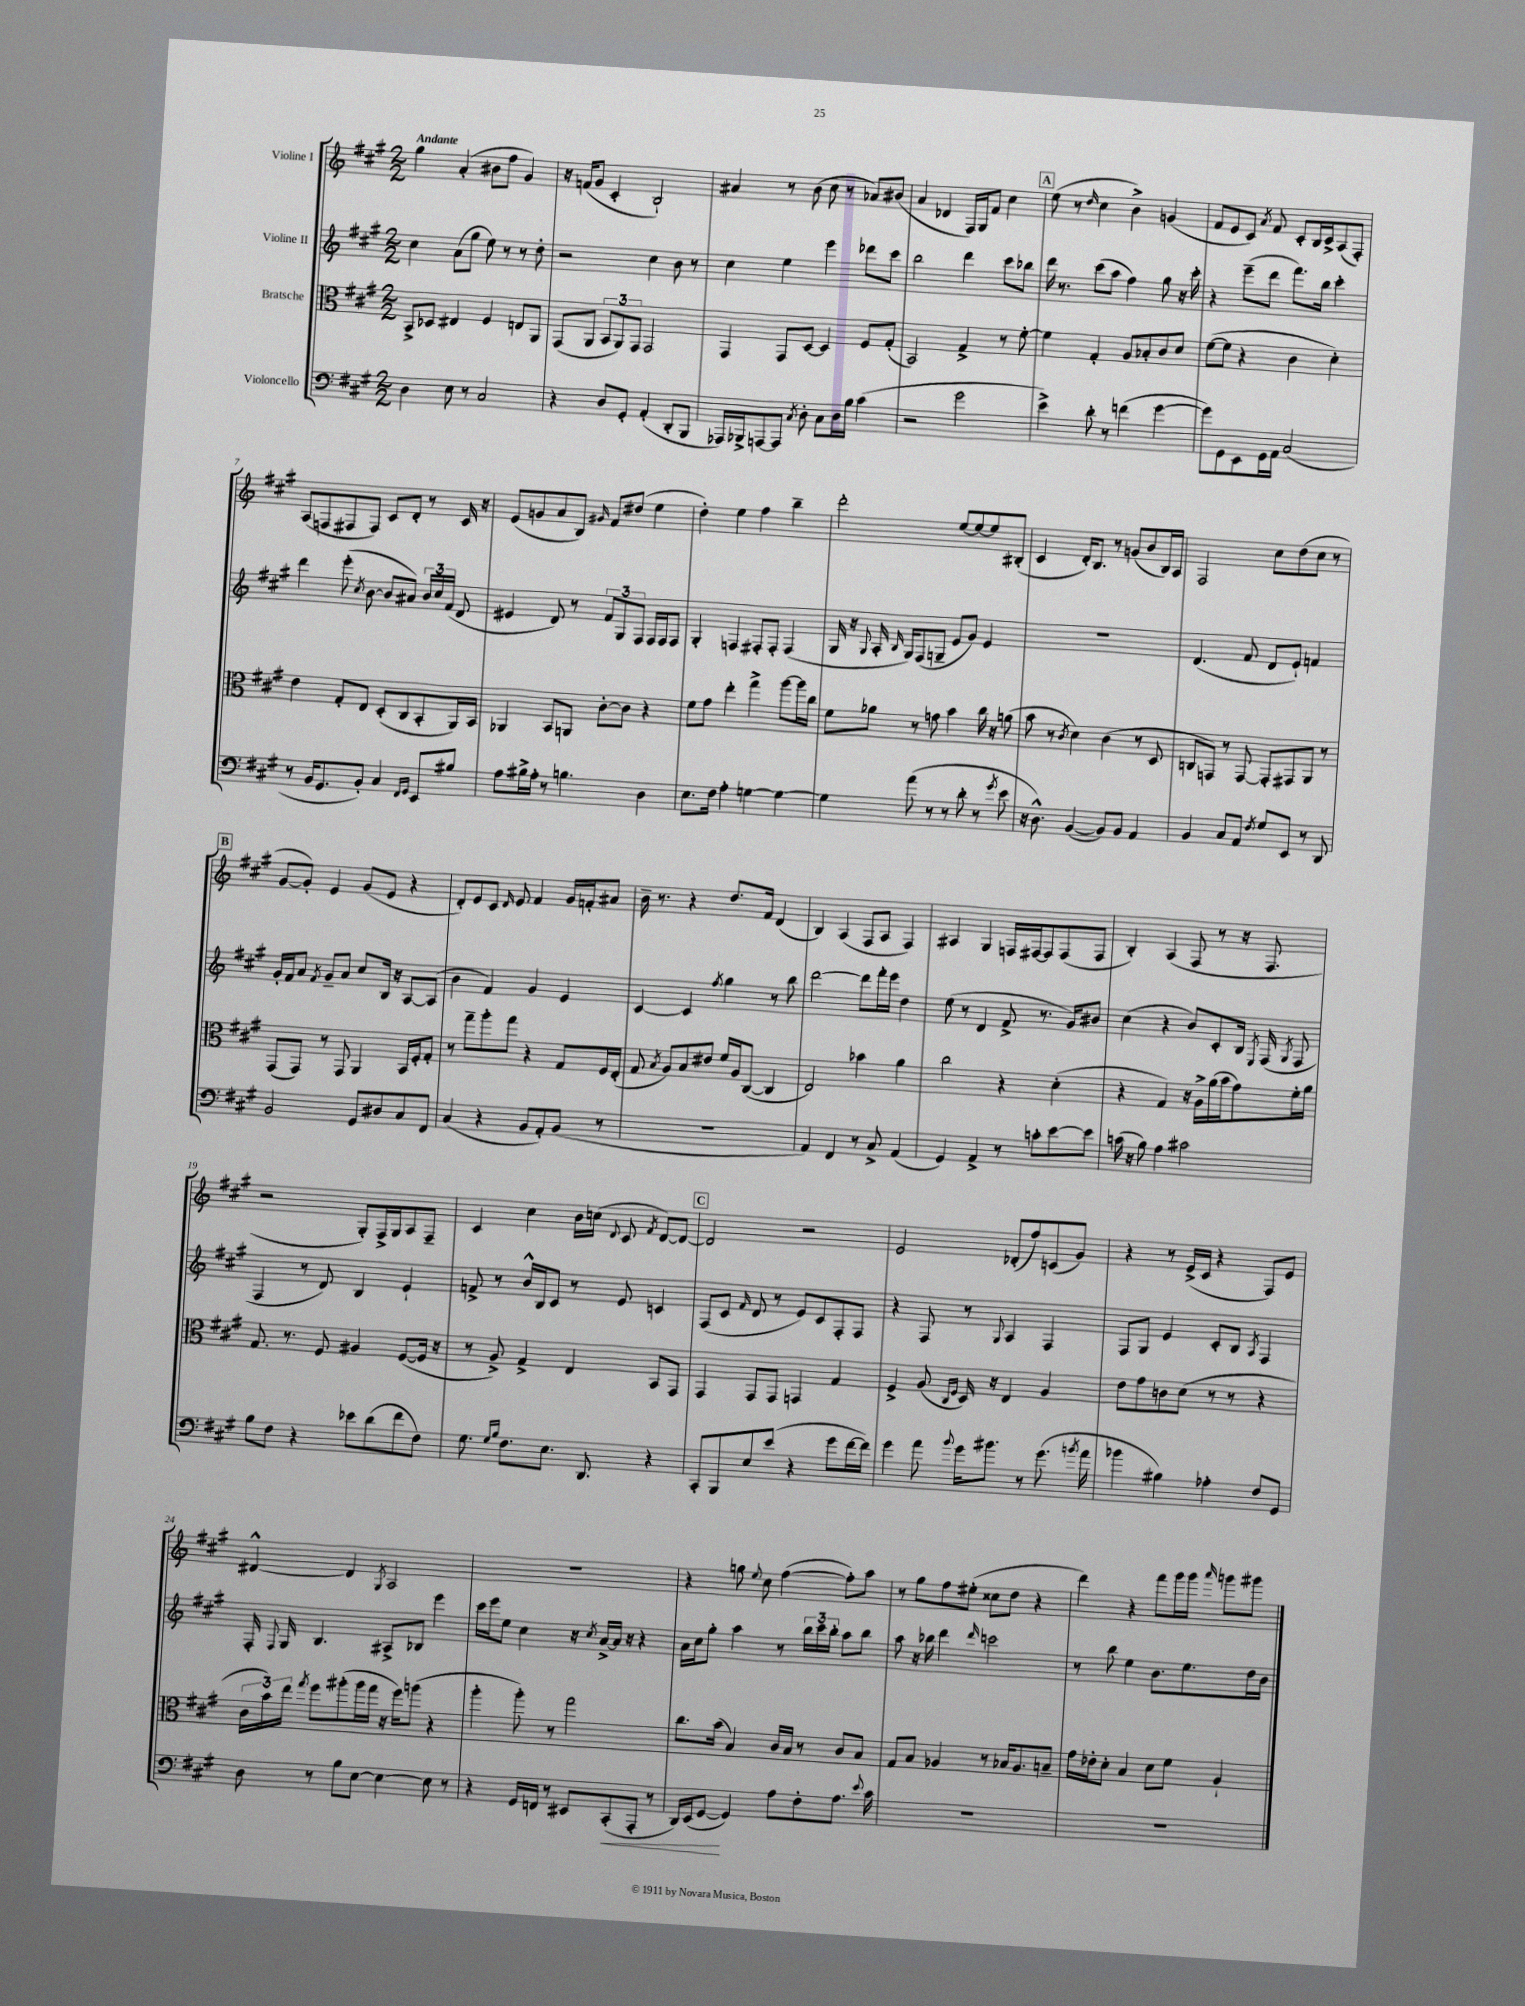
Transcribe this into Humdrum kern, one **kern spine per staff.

**kern	**dynam	**kern	**kern	**kern
*part4	*part4	*part3	*part2	*part1
*staff4	*staff4	*staff3	*staff2	*staff1
*I"Violoncello	*	*I"Bratsche	*I"Violine II	*I"Violine I
*clefF4	*	*clefC3	*clefG2	*clefG2
*k[f#c#g#]	*	*k[f#c#g#]	*k[f#c#g#]	*k[f#c#g#]
*M2/2	*	*M2/2	*M2/2	*M2/2
=1	=1	=1	=1	=1
!	!	!	!	!LO:TX:a:B:t=Andante
4D\	.	8BB^/L	4cc#\	4gg#\
.	.	8D-X/J	.	.
8E\	.	4E#X/	(8a\L	(4a'/
8r	.	.	8gg#\J	.
2C#/	.	4F#/	8ee\)	8b#X\L
.	.	.	8r	8ff#\J
.	.	8En/L	8r	4g#/)
.	.	8AA/J	8dd'\	.
=2	=2	=2	=2	=2
4r	.	(8GG#/L	2r	16r
.	.	.	.	(16fn/KL
.	.	8AA/J	.	8g#/J
8D/L	.	12BB/L	.	4c#'/
.	.	12AA/)	.	.
8GG#'/J	.	.	.	.
.	.	12GG#/J	.	.
(4AA'/	.	2GG#/	4cc#\	2B`/)
8DD'/L	.	.	8b\	.
8BBB/J	.	.	8r	.
=3	=3	=3	=3	=3
16AAA-X/LL)	.	4GG#/	4cc#\	4a#X/
16BBB-X^/J	.	.	.	.
[8AAAn/	.	.	.	.
8AAA/J]	.	8GG#/L	4ee\	8r
8qC#/	.	.	.	.
8D'\	.	[8D/J	.	(8b\
8C#\L	.	4D/]	4eee\	8cc#\
16D\L	.	.	.	8r
16B\JJ	.	.	.	.
(4c#\	.	8F#/L	8ddd-X\L	8a-X/L)
.	.	(8G#'/J	8ccc#\J	(8b#X/J
=4	=4	=4	=4	=4
2r	.	2BB/)	2bb\	4a/
.	.	.	.	4d-X/
2g#\	.	4G#^/	4ddd\	16F#/LL)
.	.	.	.	16G#/J
.	.	.	.	8f#/J
.	.	8r	8ccc#\L	4cc#\
.	.	[8f#'\	8bb-X\J	.
!!LO:REH:place=s1:t=A
=5	=5	=5	=5	=5
4e^\)	.	4f#\]	16ddd\	(8ee\
.	.	.	8.r	.
.	.	.	.	8r
.	.	.	.	16qqdd/
8d'\	.	4G#'/	(8ccc#\L	4cc#\
8r	.	.	8aa\J	.
(4fn\	.	8A/L	4ff#\)	4b^\)
.	.	8B-X'/	.	.
[4g#\	.	8c#/	8gg#\	(4gn/
.	.	8d/J	16r	.
.	.	.	16ccc#'\	.
=6	=6	=6	=6	=6
8g#\L])	.	([8f#\L	4r	8f#/L
8GG#\	.	8f#\J]	.	8e/
8EE\	.	4r	(8eee~\L	8c#/J)
.	.	.	.	8qa/
16GG#\L	.	.	8ddd\J	8f#/
16AA\JJ	.	.	.	.
(2C#/	.	4c#\	8.fff#\L)	8c#'/L
.	.	.	.	16B/L
.	.	.	16bb\Jk	16c#^/J
.	.	4d'\)	4ccc#'\	(8A/
.	.	.	.	8F#'/J)
!!LO:LB:g=z
=7	=7	=7	=7	=7
8r	.	4e\	4ddd\	(8A/L
16BB/KL	.	.	.	8Fn/
8.GG#/	.	.	.	.
.	.	8G#'/L	(8eee'\	8F#X/
.	.	.	8qcc#/	.
8BB'/J)	.	8E/J	[8b\	8F#/J)
4C#/	.	(8D'/L	8b/L]	8c#/L
.	.	8C#/	8a#X/J)	8d'/J
16qqFF#/LL	.	.	.	.
16qqGG#/JJ	.	.	.	.
8EE/L	.	8BB'/	24b/LL	8r
.	.	.	24cc#/	.
.	.	.	(24f#/JJ	.
8B#X/J	.	16AA/L)	8d/	16c#/
.	.	16BB/JJ	.	16r
=8	=8	=8	=8	=8
8A\L	.	4AA-X/	4e#X/	(8e/L
16B#X^\L	.	.	.	8gn/
16A'\JJ	.	.	.	.
8r	.	8BB/L	8d/)	8a/
4.Bn\	.	8AAn/J	8r	8B/J)
.	.	.	.	16qqg#X/
.	.	[8c#'\L	12f#/L	8f#/L
.	.	.	12G#/	.
.	.	8c#\J]	.	(8dd#X/J
.	.	.	12F#/J	.
4D\	.	4r	16F#/LL	4ee\
.	.	.	16F#/J	.
.	.	.	8F#/J	.
=9	=9	=9	=9	=9
8.E\L	.	8f#\L	4G#'/	4dd'\)
.	.	8g#\J	.	.
16F#\Jk	.	.	.	.
4A'\	.	4ee'\	4Fn/	4ee\
[4Gn\	.	4gg#^\	8F#X'/L	4ff#\
.	.	.	8F#'/J	.
4G\_	.	[8aa\L	(4F#/	4bb~\
.	.	16aa\L]	.	.
.	.	16cc#\JJ	.	.
=10	=10	=10	=10	=10
4G\]	.	8f#\L	16G#/	2ddd'\
.	.	.	16r	.
.	.	.	8qqG#/	.
.	.	8a-X\J	16A'/	.
.	.	.	16qqB/	.
.	.	.	16G#/KL)	.
(8a\	.	8r	(8F#/	.
8r	.	8gn\	8Gn~/J	.
8r	.	4b\	8e/L	[8ee/L
8d'\	.	.	8g#/J)	8ee/_
8r	.	16cc#\	4e/	8ee/]
.	.	16r	.	.
8qg#/	.	.	.	.
8e\	.	(8an\	.	(8B#X'/J
=11	=11	=11	=11	=11
16r	.	8b\	1r	4c#/
8.D^^\)	.	.	.	.
.	.	8r	.	.
.	.	8qc#/	.	.
([4BB/	.	4d\)	.	16d'/KL)
.	.	.	.	8.B/J
8BB/L])	.	(4c#\	.	8r
8BB/J	.	.	.	(8gn/L
4AA/	.	8r	.	8b/
.	.	8D/	.	16B/L)
.	.	.	.	16A/JJ
=12	=12	=12	=12	=12
4BB/	.	8Cn/L	(4.d/	2F#/
.	.	8GGn/J)	.	.
8C#/L	.	8r	.	.
8AA/J	.	[8GG/	8f#/	.
8qF#/	.	.	.	.
8G#/L	.	8GG'/L]	8d/L	8cc#\L
8EE/J	.	8GG#X/	8e`/J)	(8dd\
8r	.	8AA/J	4fn/	8cc#\J
8DD/	.	8r	.	8r
!!LO:LB:g=z
!!LO:REH:place=s1:t=B
=13	=13	=13	=13	=13
2BB/	.	(8GG#/L	16g#'/LL	[8g#/L
.	.	.	16f#/J	.
.	.	8GG#/J)	8a/J	8g#'/J])
.	.	.	8qf#/	.
.	.	8r	8g#~/L	4e/
.	.	8GG#/	8a/J	.
8GG#/L	.	4AA/	8cc#/L	(8g#/L
8D#X/	.	.	16B/Jk	8e/J
.	.	.	16r	.
8C#/	.	16BB/LL	[8A/L	4r
.	.	16F#'/J	.	.
8FF#/J	.	8G#'/J	(8A/J]	.
=14	=14	=14	=14	=14
(4C#/	.	8r	4b\	8d'/L)
.	.	8gg#~\L	.	8e/
4r	.	8aa'\	4f#/)	8c#/J
.	.	.	.	16qqd/
.	.	8gg#\J	.	8e/
8BB/L	.	4r	4g#/	4f#/
8AA'/)	.	.	.	.
(8BB/J	.	8G#/L	4e/	16g#/LL
.	.	.	.	16fn'/J
8r	.	16F#/L	.	8a#X/J
.	.	(16E'/JJ	.	.
=15	=15	=15	=15	=15
1r	.	8G#/	[4c#/	16b~\
.	.	.	.	8.r
.	.	8qB/	.	.
.	.	8A/L)	.	.
.	.	8B/	4c#/]	4r
.	.	8e#X/J	.	.
.	.	.	8qff#/	.
.	.	16f#/LL	4gg#\	8.dd/L
.	.	16A/J	.	.
.	.	([8C#/J	.	.
.	.	.	.	16f#/Jk
.	.	4C#/]	8r	(4d/
.	.	.	8bb\	.
=16	=16	=16	=16	=16
4AA/)	.	2E/)	[2ddd\	4B/)
4FF#/	.	.	.	(4A/
8r	.	4b-X\	8ddd\L]	8F#/L
8C#^/	.	.	16fff#'\L	8A/J
.	.	.	16eee\JJ	.
(4AA/	.	4a\	4dd\	4F#/)
=17	=17	=17	=17	=17
4GG#/)	.	2cc#\	(8ee\	4A#X/
.	.	.	8r	.
4AA^/	.	.	4d/	4G#/
8r	.	4r	8f#^/	16Fn/LL
.	.	.	.	[16F#X/J
8cn'\L	.	.	8.r	8F#/]
[8e\	.	(4d'\	.	(8F#/
.	.	.	16g#/KL)	.
8e\J]	.	.	8b#X/J	8F#/J
=18	=18	=18	=18	=18
(16cn\	.	4r	(4cc#\	4B'/)
16r	.	.	.	.
8B\)	.	.	.	.
4A\	.	4G#/)	4r	(4A/
2c#X\	.	16r	8b/L)	8F#/
.	.	16A^\LL	.	.
.	.	(16a\	8c#'/	8r
.	.	16b\J	.	.
.	.	8g#\)	16B/Jk	16r
.	.	.	8qE/	.
.	.	.	(16F#/	8.F#/
.	.	.	8qG#/	.
.	.	16f#'\L	8F#/	.
.	.	16a\JJ	.	.
!!LO:LB:g=z
=19	=19	=19	=19	=19
8B\L	.	8.G#/	4F#/	2r
8F#\J	.	.	.	.
.	.	8.r	.	.
4r	.	.	8r	.
.	.	8F#/	8d/)	.
8e-X\L	.	4A#X/	4B/	8G#'/L)
(8d\	.	.	.	16F#^/L
.	.	.	.	16G#/J
8f#\	.	([8F#/L	4e`/	8A/
8F#\J)	.	16F#/Jk]	.	8F#~/J
.	.	16r	.	.
=20	=20	=20	=20	=20
8.G#\	.	8r	8fn^/	4c#/
.	.	8A^/)	8r	.
16qqG#/LL	.	.	.	.
16qqB/JJ	.	.	.	.
8.F#\L	.	.	.	.
.	.	4G#^/	16b^^/LL	4cc#\
.	.	.	16B/J	.
8.E\J	.	.	8c#/J	.
.	.	4E/	8r	16b\LL
8.DD/	.	.	.	(16ccn\JJ
.	.	.	.	8qqd/
.	.	.	8e/	8c#/
.	.	.	.	8qf#/
4r	.	8BB/L	4cn/	[8d/L)
.	.	8GG#/J	.	8d/J_
!!LO:REH:place=s1:t=C
=21	=21	=21	=21	=21
8CC#'/L	.	4GG#/	(8F#/L	2d/]
8BBB/	.	.	8c#/J	.
.	.	.	16qqf#/	.
8E/	.	8GG#/L	8d/	.
(8e/J	.	8GG#/J	8r	.
4r	.	4GGn/	8e/L)	2r
.	.	.	8c#/	.
8g#\L	.	4G#/	8F#'/	.
[16f#\L	.	.	8F#/J	.
16f#\JJ])	.	.	.	.
=22	=22	=22	=22	=22
4g#\	.	4F#^/	4r	2e/
8a\	.	(8A/	8F#/	.
.	.	16qqC#/LL	.	.
8qqb/	.	16qqF#/JJ	.	.
16g#\KL	.	16D/)	8r	.
8.b#X\J	.	16r	.	.
.	.	.	8qqG#/	.
.	.	4E/	4A/	(8d-X'/L
8r	.	.	.	8ff#/)
(8.g#\	.	4A/	4F#/	(8cn/
.	.	.	.	8g#/J)
8qbn/	.	.	.	.
16a\	.	.	.	.
=23	=23	=23	=23	=23
4b-X\	.	8e\L	8F#/L	4r
.	.	8g#\	8G#/J	.
4B#X\)	.	8cn\	4e/	8r
.	.	(8d\J	.	(16e^/LL
.	.	.	.	16c#/JJ
4A-X'\	.	8r	8c#'/L	4r
.	.	8r	8B/J	.
.	.	.	8qA/	.
8F#/L	.	4r	4F#/	8F#/L)
8GG#/J	.	.	.	8e/J
!!LO:LB:g=z
=24	=24	=24	=24	=24
8D\	.	24c#\LL	16F#'/	[4d#X^^/
.	.	24b\)	.	.
.	.	.	8qqF#/	.
.	.	.	16G#/	.
.	.	24ee\JJ	.	.
.	.	8qgg#/	.	.
8r	.	8ff#\L	4.B/	.
8B\L	.	(8aa#X'\	.	4d#/]
[8E\J	.	16aa#\L	.	.
.	.	16gg#\JJ	.	.
.	.	.	.	8qG#/
4E\_	.	16r	8A#X^/L	2A/
.	.	16ff#\KL)	.	.
.	.	(8aan\J	8B-X/J	.
8E\]	.	4r	4eee\	.
8r	.	.	.	.
=25	=25	=25	=25	=25
4r	.	4aa'\	16ccc#\LL	1r
.	.	.	16eee\J	.
.	.	.	8ee\J	.
16GG#/LL	.	8aa'\)	4cc#\	.
16FFn/JJ	.	.	.	.
8r	.	8r	.	.
8EE#X/L	.	2gg#\	16r	.
.	.	.	8qcc#/	.
.	.	.	[16a^/LL	.
!	!LO:HP:b	!	!	!
(8CC#'/	<	.	16a/JJ]	.
.	.	.	16r	.
8AAA'/J	.	.	4r	.
8r	.	.	.	.
=26	=26	=26	=26	=26
16DD/LL)	.	8.cc#\L	16a\LL	4r
(16EE/J	.	.	16cc#\J	.
[8GG#/J	.	.	8gg#'\J	.
.	.	(16b\Jk	.	.
4GG#/])	[	4B/)	4aa\	8ggn\
.	.	.	.	8qqee/
.	.	.	.	8cc#\
8A\L	.	16c#/LL	8r	([4ff#\
.	.	16B/JJ	.	.
8F#'\	.	8r	24bb\LL	.
.	.	.	24ccc#\	.
.	.	.	24bb'\JJ	.
8.A\J	.	8c#/L	8aa\L	8ff#'\L])
.	.	8B/J	8bb\J	8aa\J
8qqe/	.	.	.	.
16c#\	.	.	.	.
=27	=27	=27	=27	=27
1r	.	8G#/L	8aa\	8r
.	.	8B/J	16r	8gg#\L
.	.	.	16bb-X\	.
.	.	4A-X/	4ddd\	8ff#\
.	.	.	.	(8ee#X'\J
.	.	.	16qqddd/	.
.	.	8r	2cccn\	8cc##X\L
.	.	16B-X/KL	.	8dd\J
.	.	8.A-/	.	.
.	.	.	.	4r
.	.	8Bn~/J	.	.
=28	=28	=28	=28	=28
1r	.	16g#\LL	8r	4ddd\)
.	.	16e-X'\J	.	.
.	.	8d'\J	8bb\	.
.	.	4B/	4ee\	4r
.	.	8d\L	8.b\L	8fff#\L
.	.	8f#\J	.	16ggg#\L
.	.	.	8.ee\	16ggg#\JJ
.	.	.	.	16qqaaa/
.	.	4A`/	.	8gggn\L
.	.	.	16dd\L	8ggg#X\J
.	.	.	16b\JJ	.
==	==	==	==	==
*-	*-	*-	*-	*-
